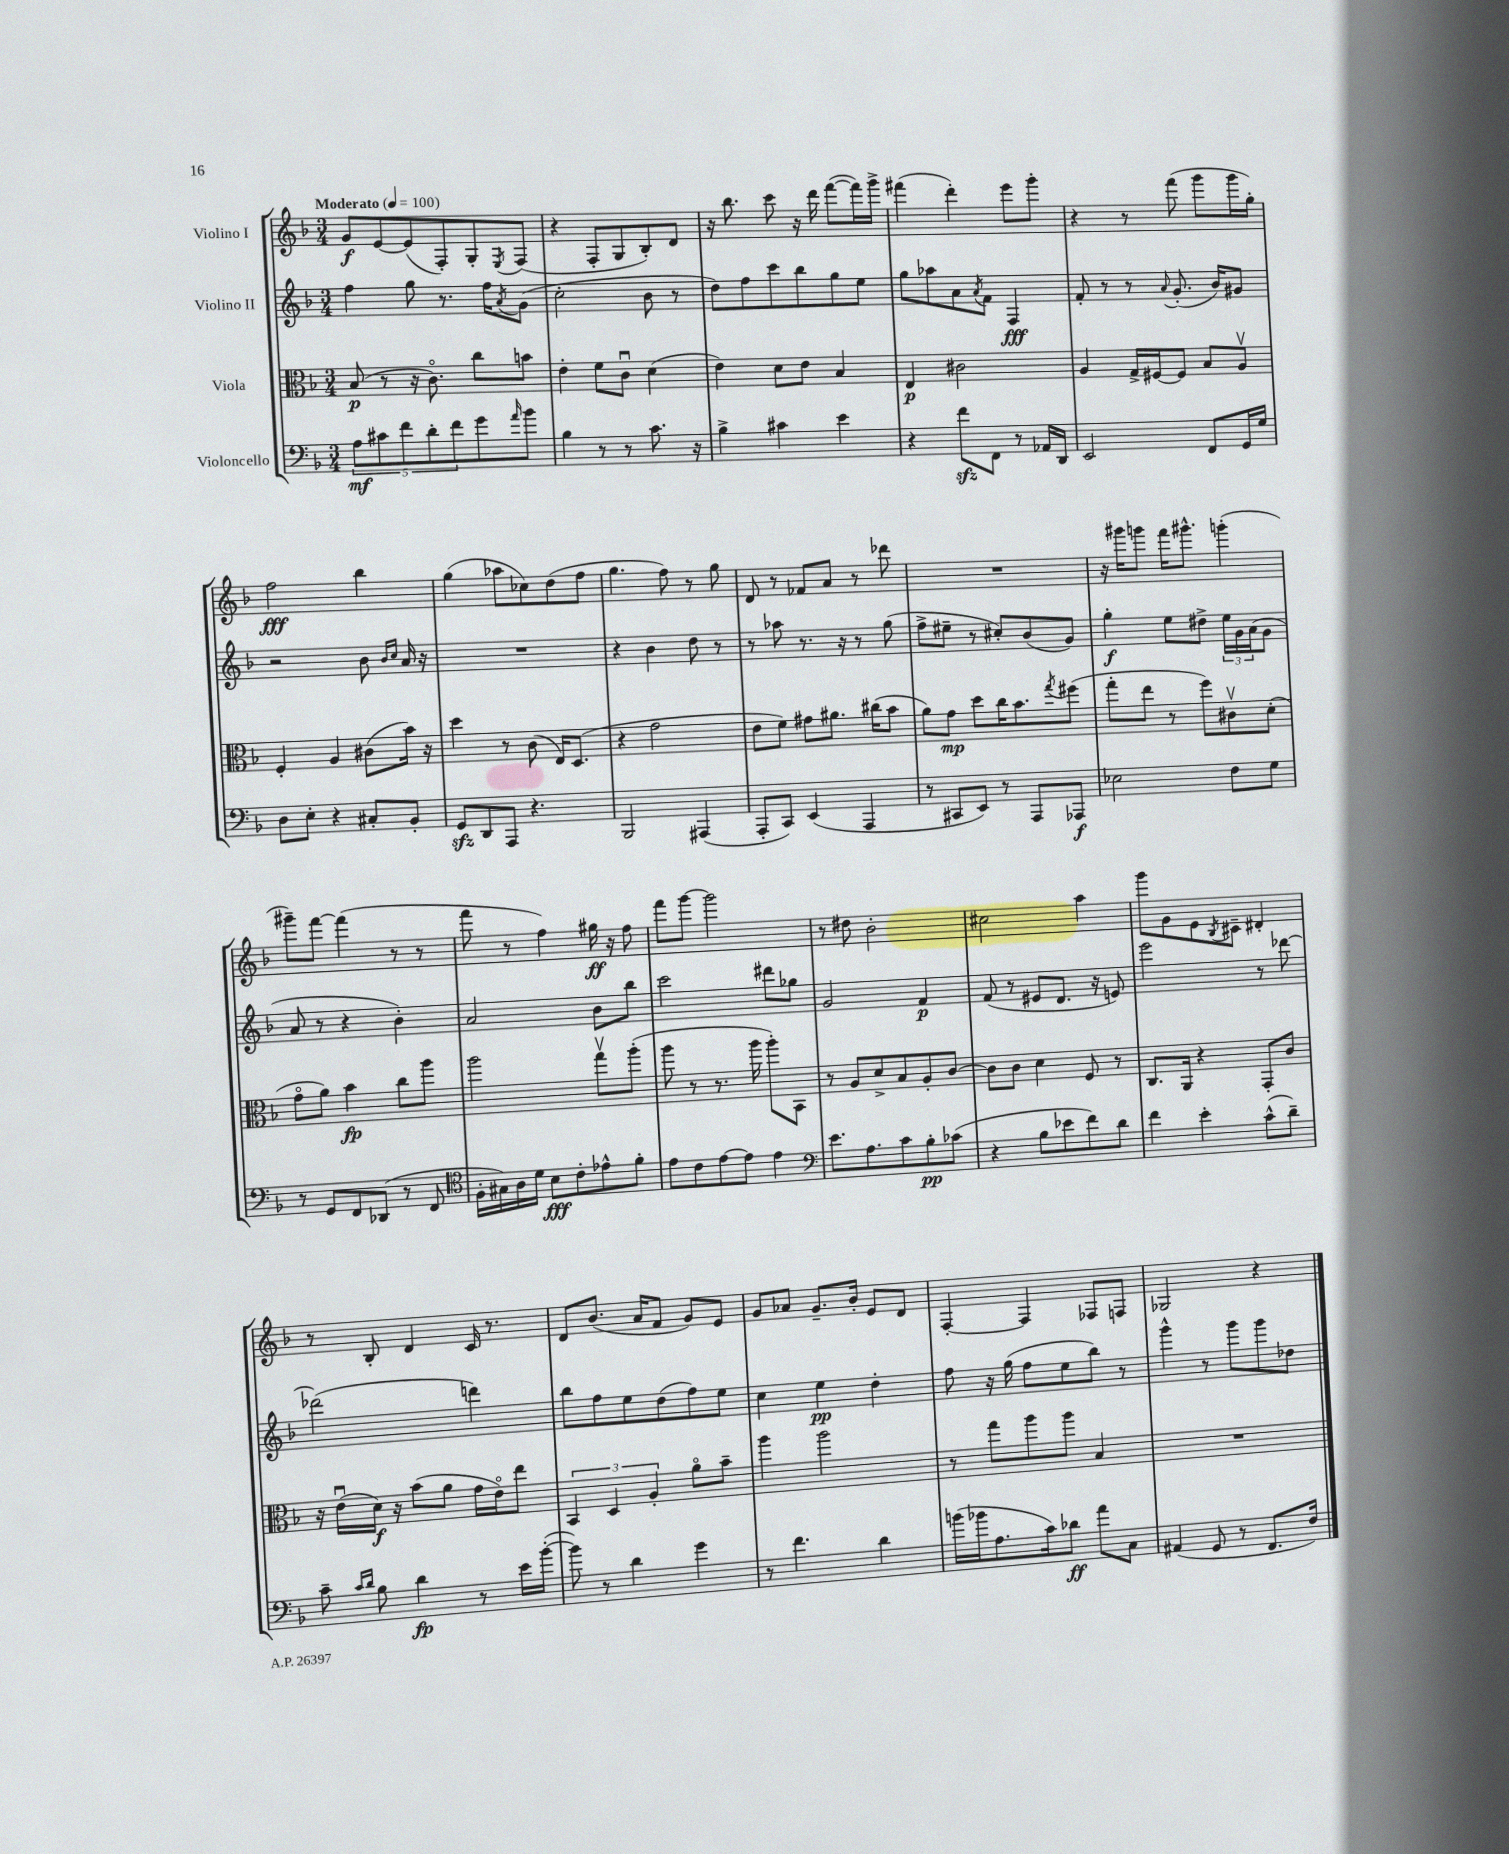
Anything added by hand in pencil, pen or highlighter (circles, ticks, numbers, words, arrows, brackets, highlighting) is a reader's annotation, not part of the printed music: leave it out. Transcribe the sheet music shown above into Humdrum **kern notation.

**kern	**dynam	**kern	**dynam	**kern	**dynam	**kern	**dynam
*part4	*part4	*part3	*part3	*part2	*part2	*part1	*part1
*staff4	*staff4	*staff3	*staff3	*staff2	*staff2	*staff1	*staff1
*I"Violoncello	*	*I"Viola	*	*I"Violino II	*	*I"Violino I	*
*clefF4	*	*clefC3	*	*clefG2	*	*clefG2	*
*k[b-]	*	*k[b-]	*	*k[b-]	*	*k[b-]	*
*M3/4	*	*M3/4	*	*M3/4	*	*M3/4	*
*MM100	*	*MM100	*	*MM100	*	*MM100	*
=1	=1	=1	=1	=1	=1	=1	=1
!	!	!	!	!	!	!LO:TX:a:B:t=Moderato	!
10A\L	mf	(8B-/	p	4ff\	.	8g/L	f
10c#X\	.	.	.	.	.	.	.
.	.	8r	.	.	.	[8e/	.
10f\	.	.	.	.	.	.	.
.	.	16r	.	8gg\	.	(8e/]	.
10d'\	.	.	.	.	.	.	.
.	.	8.c\)	.	.	.	.	.
.	.	.	.	8.r	.	8F'/)	.
10f\	.	.	.	.	.	.	.
8g\	.	8cc\L	.	.	.	8G'/	.
.	.	.	.	16ff\KL	.	.	.
16qqa/	.	.	.	8qa/	.	8qE/	.
8b-\J	.	8bn\J	.	(8g\J	.	(8F/J	.
=2	=2	=2	=2	=2	=2	=2	=2
4B-\	.	4e'\	.	2cc'\	.	4r	.
8r	.	8f\L	.	.	.	8F'/L	.
8r	.	8cu\J	.	.	.	8G/	.
8.c\	.	(4d\	.	8b-\	.	8B-'/)	.
.	.	.	.	8r	.	8d/J	.
16r	.	.	.	.	.	.	.
=3	=3	=3	=3	=3	=3	=3	=3
4B-^\	.	4e\)	.	8dd\L)	.	16r	.
.	.	.	.	.	.	8.bb-\	.
.	.	.	.	8ff\	.	.	.
4c#X\	.	8d\L	.	8ccc\	.	8ccc\	.
.	.	8e\J	.	8bb-\	.	16r	.
.	.	.	.	.	.	16ddd\	.
4e\	.	4B-/	.	8gg\	.	([8fff\L	.
.	.	.	.	8ee\J	.	16fff\L])	.
.	.	.	.	.	.	16ggg^\JJ	.
=4	=4	=4	=4	=4	=4	=4	=4
4r	.	4E/	p	8gg\L	.	(4fff#X\	.
.	.	.	.	8aa-X\	.	.	.
8fzz\L	.	2c#X\	.	8a\	.	4ddd'\)	.
.	.	.	.	8qa/	.	.	.
8FF\J	.	.	.	8f\J	.	.	.
8r	.	.	.	4F/	fff	8eee\L	.
16AA-X/LL	.	.	.	.	.	8ggg'\J	.
16DD/JJ	.	.	.	.	.	.	.
=5	=5	=5	=5	=5	=5	=5	=5
2EE/	.	4A/	.	8f'/	.	4r	.
.	.	.	.	8r	.	.	.
.	.	16G^/LL	.	8r	.	8r	.
.	.	[16F#X/J	.	.	.	.	.
.	.	.	.	8qqa/	.	.	.
.	.	8F#/J]	.	(8.g'/	.	(8fff\	.
8FF/L	.	8B-/L	.	.	.	8ggg\L	.
.	.	.	.	16b-/KL)	.	.	.
16GG/L	.	8Av/J	.	8g#X/J	.	16ggg\L	.
16G/JJ	.	.	.	.	.	16gg'\JJ)	.
!!LO:LB:g=z
=6	=6	=6	=6	=6	=6	=6	=6
8D\L	.	4F'/	.	2r	.	2ff\	fff
8E'\J	.	.	.	.	.	.	.
4r	.	4A/	.	.	.	.	.
8C#X'/L	.	(8c#X\L	.	8b-\	.	4bb-\	.
.	.	.	.	16qqb-/LL	.	.	.
.	.	.	.	16qqcc/JJ	.	.	.
8BB-'/J	.	16b-\Jk)	.	16a/	.	.	.
.	.	16r	.	16r	.	.	.
=7	=7	=7	=7	=7	=7	=7	=7
8GGzz/L	.	4dd\	.	2.r	.	(4gg\	.
8DD/	.	.	.	.	.	.	.
8AAA/J	.	8r	.	.	.	8aa-X\L	.
4.r	.	(8c\	.	.	.	8cc-X\)	.
.	.	16E/KL)	.	.	.	(8dd\	.
.	.	(8.D/J	.	.	.	.	.
.	.	.	.	.	.	8ff\J	.
=8	=8	=8	=8	=8	=8	=8	=8
2BBB-/	.	4r	.	4r	.	4.gg\	.
.	.	2g\	.	4b-\	.	.	.
.	.	.	.	.	.	8ff\)	.
(4AAA#X/	.	.	.	8dd\	.	8r	.
.	.	.	.	8r	.	8gg\	.
=9	=9	=9	=9	=9	=9	=9	=9
8AAA'/L	.	8e\L	.	8r	.	8d/	.
8CC/J)	.	8f\J)	.	8aa-X\	.	8r	.
(4EE/	.	8g#X\L	.	8.r	.	8f-X/L	.
.	.	8.a#X\J	.	.	.	8a/J	.
.	.	.	.	16r	.	.	.
4AAA/	.	.	.	8r	.	8r	.
.	.	(16cc#X\KL	.	.	.	.	.
.	.	8b-\J	.	(8gg\	.	8ddd-X\	.
=10	=10	=10	=10	=10	=10	=10	=10
8r	.	8a\L)	.	8ff^\L	.	2.r	.
8CC#X/L	.	8g\J	mp	8ee#X~\J	.	.	.
8EE/J)	.	8dd\L	.	8r	.	.	.
8r	.	16cc\K	.	8cc#X'/L)	.	.	.
.	.	8.b-\	.	.	.	.	.
8AAA/L	.	.	.	(8b-/	.	.	.
.	.	8qgg/	.	.	.	.	.
8AAA-X/J	f	(8ff#X\J	.	8g/J)	.	.	.
=11	=11	=11	=11	=11	=11	=11	=11
2E-X\	.	8gg'\L	.	4gg'\	f	16r	.
.	.	.	.	.	.	16ggg#X\KL	.
.	.	8ee\J	.	.	.	8gggn\J	.
.	.	8r	.	8ee\L	.	16fff\KL	.
.	.	.	.	.	.	8.ggg#X^^\J	.
.	.	8ff\L)	.	8dd#X^\J	.	.	.
8F\L	.	8c#Xv\	.	24ee\LL	.	(4gggn'\	.
.	.	.	.	24g\	.	.	.
.	.	.	.	(24a\J	.	.	.
8G\J	.	(8d'\J	.	8g\J	.	.	.
!!LO:LB:g=z
=12	=12	=12	=12	=12	=12	=12	=12
8r	.	8g\L	.	8a/	.	8ggg#X~\L)	.
8GG/L	.	8a\J)	.	8r	.	[8fff\J	.
8FF/	.	4b-\	fp	4r	.	(4fff\]	.
(8DD-X/J	.	.	.	.	.	.	.
8r	.	8cc\L	.	4b-'\)	.	8r	.
8FF/	.	8aa\J	.	.	.	8r	.
=13	=13	=13	=13	=13	=13	=13	=13
*clefC4	*	*	*	*	*	*	*
16F'\LL	.	2aa\	.	2a/	.	8fff\	.
16G#X\)	.	.	.	.	.	.	.
16A\	.	.	.	.	.	8r	.
16d\JJ	.	.	.	.	.	.	.
8B-\L	fff	.	.	.	.	4ff\)	.
8c'\	.	.	.	.	.	.	.
8e-X^^\	.	8ggv\L	.	8b-\L	.	16gg#X\	ff
.	.	.	.	.	.	16r	.
8f'\J	.	(8aa'\J	.	8bb-\J	.	8ff\	.
=14	=14	=14	=14	=14	=14	=14	=14
8e\L	.	8aa\	.	2ccc\	.	8fff\L	.
8c\	.	8r	.	.	.	[8ggg\J	.
[8e\	.	8.r	.	.	.	2ggg\]	.
8e\J]	.	.	.	.	.	.	.
.	.	16aa\	.	.	.	.	.
4e\	.	8aa'\L)	.	8ddd#X\L	.	.	.
.	.	8BB-\J	.	8gg-X\J	.	.	.
=15	=15	=15	=15	=15	=15	=15	=15
*clefF4	*	*	*	*	*	*	*
8.e\L	.	8r	.	2g/	.	8r	.
.	.	8A/L	.	.	.	8dd#X\	.
8.A\	.	.	.	.	.	.	.
.	.	8d^/	.	.	.	2b-'\	.
8c\	.	8B-/	.	.	.	.	.
8B-'\	pp	8A'/	.	4f/	p	.	.
(8c-X\J	.	[8c/J	.	.	.	.	.
=16	=16	=16	=16	=16	=16	=16	=16
4r	.	8c\L]	.	(8f/	.	2cc#X\	.
.	.	8c\J	.	8r	.	.	.
8B-\L	.	4d\	.	8e#X/L	.	.	.
8e-X\	.	.	.	8.d/J	.	.	.
8f\)	.	8F/	.	.	.	4aa\	.
.	.	.	.	16r	.	.	.
8d\J	.	8r	.	8en/)	.	.	.
=17	=17	=17	=17	=17	=17	=17	=17
4f\	.	8.C/L	.	2eee\	.	8ggg\L	.
.	.	.	.	.	.	8g\	.
.	.	16AA/Jk	.	.	.	.	.
4e'\	.	4r	.	.	.	8e\	.
.	.	.	.	.	.	8qB-/	.
.	.	.	.	.	.	8c#X~\J	.
(8c^^\L	.	8GG'/L	.	8r	.	4d#X'/	.
8d~\J)	.	8c/J	.	[8ddd-X\	.	.	.
!!LO:LB:g=z
=18	=18	=18	=18	=18	=18	=18	=18
8c~\	.	16r	.	(2ddd-X\]	.	8r	.
.	.	(16eu\LL	.	.	.	.	.
16qqc/LL	.	.	.	.	.	.	.
16qqd/JJ	.	.	.	.	.	.	.
8B-\	.	16d\JJ)	f	.	.	8B-'/	.
.	.	16r	.	.	.	.	.
4d\	fp	(8b-\L	.	.	.	4d/	.
.	.	8a\J	.	.	.	.	.
8r	.	16g\LL	.	4dddn\)	.	16c/	.
.	.	16e\J)	.	.	.	8.r	.
16e\LL	.	8ee\J	.	.	.	.	.
([16b-'\JJ	.	.	.	.	.	.	.
=19	=19	=19	=19	=19	=19	=19	=19
8b-\])	.	6BB-/	.	8bb-\L	.	8d/L	.
8r	.	.	.	8ff\	.	(8.b-/J	.
.	.	6D/	.	.	.	.	.
4d\	.	.	.	8ee\	.	.	.
.	.	.	.	.	.	16a/KL	.
.	.	6A'/	.	.	.	.	.
.	.	.	.	(8dd\	.	8f/J	.
4g\	.	8a\L	.	8ff\)	.	8g/L)	.
.	.	8b-~\J	.	8ee\J	.	8e/J	.
=20	=20	=20	=20	=20	=20	=20	=20
8r	.	4aa\	.	4cc\	.	8g/L	.
4.f\	.	.	.	.	.	8a-X/J	.
.	.	2aa\	.	4ee\	pp	8.g~/L	.
.	.	.	.	.	.	16b-'/Jk	.
4d\	.	.	.	4dd'\	.	8e/L	.
.	.	.	.	.	.	8d/J	.
=21	=21	=21	=21	=21	=21	=21	=21
(16bn\LL	.	8r	.	8ff\	.	[4F'/	.
16b-X\J	.	.	.	.	.	.	.
8.A\	.	8gg\L	.	16r	.	.	.
.	.	.	.	(16gg\	.	.	.
.	.	8aa\	.	8ff\L	.	4F/]	.
16c\k)	.	.	.	.	.	.	.
8d-X\J	ff	8aa\J	.	8ee\	.	.	.
8a\L	.	4B-/	.	8bb-\J)	.	8F-X/L	.
8C\J	.	.	.	8r	.	8Fn/J	.
=22	=22	=22	=22	=22	=22	=22	=22
(4AA#X/	.	2.r	.	4ggg^^\	.	2G-X/	.
8GG/	.	.	.	8r	.	.	.
8r	.	.	.	8ggg\L	.	.	.
8.FF/L	.	.	.	8ggg\	.	4r	.
.	.	.	.	8dd-X\J	.	.	.
16F/Jk)	.	.	.	.	.	.	.
==	==	==	==	==	==	==	==
*-	*-	*-	*-	*-	*-	*-	*-
